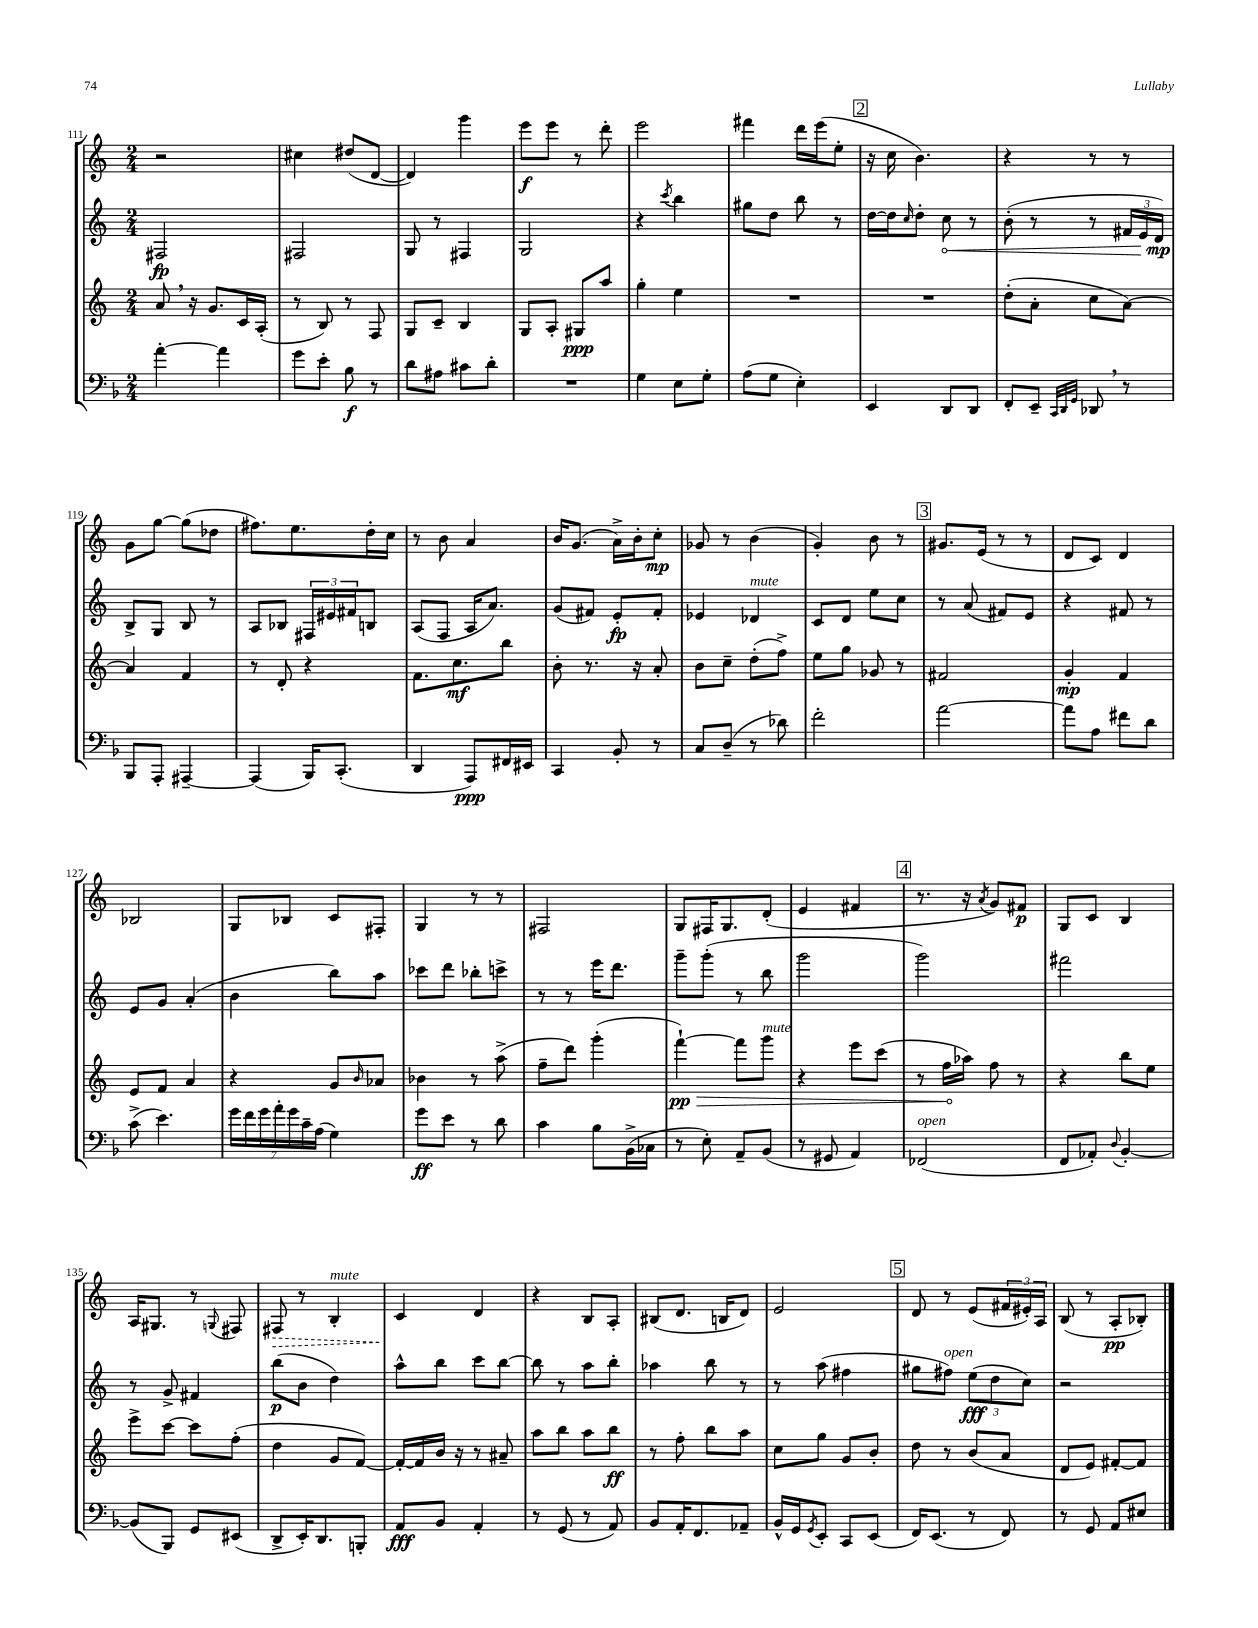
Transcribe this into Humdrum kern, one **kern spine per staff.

**kern	**kern	**kern	**kern
*staff4	*staff3	*staff2	*staff1
*clefF4	*clefG2	*clefG2	*clefG2
*k[b-]	*k[]	*k[]	*k[]
*M2/4	*M2/4	*M2/4	*M2/4
[4a'\	8a/	2F#/	2r
.	16r	.	.
.	8.g/L	.	.
4a\]	.	.	.
.	16c/L	.	.
.	(16A'/JJ	.	.
=	=	=	=
8g\L	8r	2F#/	4cc#\
8e'\J	8B/)	.	.
8B-\	8r	.	(8dd#/L
8r	8F/	.	[8d/J
=	=	=	=
8d\L	8G/L	8G/	4d/])
8A#\J	8c~/J	8r	.
8c#\L	4B/	4F#/	4ggg\
8d'\J	.	.	.
=	=	=	=
2r	8G/L	2G/	8eee\L
.	8A'/J	.	8eee\J
.	8G#/L	.	8r
.	8aa/J	.	8ddd'\
=	=	=	=
4G\	4gg'\	4r	2eee\
.	.	8qccc/	.
8E\L	4ee\	4bb\	.
8G'\J	.	.	.
=	=	=	=
(8A\L	2r	8gg#\L	4fff#\
8G\J	.	8dd\J	.
4E'\)	.	8bb\	16ddd\LL
.	.	.	(16eee\J
.	.	8r	8ee'\J
=	=	=	=
4EE/	2r	[16dd\LL	16r
.	.	16dd\]J	16cc\
.	.	16qqcc/	.
.	.	8dd'\J	4.b\)
8DD/L	.	8cc\	.
8DD/J	.	8r	.
=	=	=	=
8FF'/L	(8dd'\L	(8b'\	4r
8EE~/J	8a'\J	8r	.
32qqCC/LLL	.	.	.
32qqDD/	.	.	.
32qqGG/JJJ	.	.	.
8DD-/	8cc\L	8r	8r
8r	[8a\J)	24f#/LL	8r
.	.	24e/	.
.	.	24d/JJ)	.
=	=	=	=
8BBB-/L	4a/]	8B^/L	8g\L
8AAA'/J	.	8G/J	[8gg\J
[4AAA#~/	4f/	8B/	(8gg\]L
.	.	8r	8dd-\J
=	=	=	=
(4AAA#/]	8r	8A/L	8.ff#\L)
.	8d'/	8B-/J	.
.	.	.	8.ee\
16BBB-/LK)	4r	24F#/LL	.
.	.	24e#/	.
(8.CC'/J	.	.	.
.	.	24f#/J	.
.	.	8B/J	16dd'\L
.	.	.	16cc\JJ
=	=	=	=
4DD/	8.f\L	(8A/L	8r
.	.	8F/J	8b\
.	8.cc\	.	.
8AAA/L)	.	16A/LK	4a/
.	.	8.a/J)	.
16FF#/L	8bb\J	.	.
16EE#/JJ	.	.	.
=	=	=	=
4CC/	8b'\	(8g/L	16b/LK
.	.	.	(8.g/J
.	8.r	8f#/J)	.
8BB-'/	.	8e'/L	16a^\LL)
.	16r	.	16b'\J
8r	8a'/	8f#'/J	8cc'\J
=	=	=	=
8C/L	8b\L	4e-/	8g-/
(8D~/J	8cc~\J	.	8r
8r	(8dd'\L	4d-/	(4b\
8d-\)	8ff^\J)	.	.
=	=	=	=
2f'\	8ee\L	8c/L	4g'/)
.	8gg\J	8d/J	.
.	8g-/	8ee\L	8b\
.	8r	8cc\J	8r
=	=	=	=
[2a\	2f#/	8r	8.g#/L
.	.	(8a/	.
.	.	.	(16e/Jk
.	.	8f#/L)	8r
.	.	8e/J	8r
=	=	=	=
8a\]L	4g'/	4r	8d/L
8A\J	.	.	8c/J)
8f#\L	4f/	8f#/	4d/
8d\J	.	8r	.
=	=	=	=
(8c^\	8e/L	8e/L	2B-/
4.e\)	8f/J	8g/J	.
.	4a/	(4a'/	.
=	=	=	=
28g\LL	4r	4b\	8G/L
28f\	.	.	.
28g\	.	.	.
28a'\	.	.	.
.	.	.	8B-/J
28g\	.	.	.
28c~\	.	.	.
(28A\JJ	.	.	.
4G\)	8g/L	8bb\L)	8c/L
.	16qqb/	.	.
.	8a-/J	8aa\J	8F#'/J
=	=	=	=
8g\L	4b-\	8ccc-\L	4G/
8e\J	.	8ddd\J	.
8r	8r	8bb-'\L	8r
8d\	(8aa^\	8ccc^\J	8r
=	=	=	=
4c\	8ff~\L	8r	2F#/
.	8ddd\J)	8r	.
8B-\L	(4ggg'\	16eee\LK	.
.	.	8.ddd\J	.
(16BB-^\L	.	.	.
16C-\JJ	.	.	.
=	=	=	=
8r	[4fff`\)	8ggg~\L	8G/L
8E'\)	.	(8ggg'\J	16F#/K
.	.	.	8.G/
8AA~/L	8fff\]L	8r	.
(8BB-/J	8ggg\J	8bb\	(8d'/J
=	=	=	=
8r	4r	2ggg\	4e/
8GG#/	.	.	.
4AA/)	8eee\L	.	4f#/
.	(8ccc\J	.	.
=	=	=	=
(2FF-/	8r	2ggg\)	8.r
.	16ff\LL	.	.
.	16aa-\JJ)	.	16r
.	.	.	8qa/
.	8ff\	.	8g/L)
.	8r	.	8f#/J
=	=	=	=
8FF/L	4r	2fff#\	8G/L
8AA-'/J)	.	.	8c/J
8qqD/	.	.	.
[4BB-'/	8bb\L	.	4B/
.	8ee\J	.	.
=	=	=	=
(8BB-/]L	8eee^\L	8r	16A/LK
.	.	.	8.G#/J
8BBB-/J)	[8ccc\J	8g^/	.
8GG/L	8ccc\]L	4f#/	8r
.	.	.	8qqG/
(8EE#/J	(8ff'\J	.	8F#/
=	=	=	=
8DD^/L	4dd\	(8bb\L	8F#/
16EE'/K)	.	8b\J	8r
8.DD/	.	.	.
.	8g/L	4dd\)	4B'/
8BBB'/J	[8f/J)	.	.
=	=	=	=
8AA/L	16f'/_LL	8aa^^\L	4c/
.	16f/]	.	.
8BB-/J	16b/JJ	8bb\J	.
.	16r	.	.
4AA'/	8r	8ccc\L	4d/
.	8a#~/	[8bb\J	.
=	=	=	=
8r	8aa\L	8bb\]	4r
(8GG/	8bb\J	8r	.
8r	8aa\L	8aa\L	8B/L
8AA/)	8bb\J	8bb'\J	8A'/J
=	=	=	=
8BB-/L	8r	4aa-\	(8B#/L
16AA'/K	8ff'\	.	8.d/J
8.FF/	.	.	.
.	8bb\L	8bb\	.
.	.	.	16B/LK
8AA-~/J	8aa\J	8r	8d/J)
=	=	=	=
16BB-^^/LL	8cc\L	8r	2e/
16GG/J	.	.	.
8qGG/	.	.	.
8EE'/J	8gg\J	(8aa\	.
8CC/L	8g/L	4ff#\	.
(8EE/J	8b'/J	.	.
=	=	=	=
16FF/LK)	8dd\	8gg#\L	8d/
(8.EE/J	.	.	.
.	8r	8ff#\J)	8r
8r	(8b/L	(12ee\L	(8e/L
.	.	12dd\	.
8FF/)	8a/J	.	24f#/L
.	.	12cc\J)	24e#'/)
.	.	.	24A/JJ
=	=	=	=
8r	8d/L	2r	(8B/
8GG/	8e/J)	.	8r
8AA/L	[8f#'/L	.	8A'/L
8E#/J	8f#/]J	.	8B-'/J)
==	==	==	==
*-	*-	*-	*-
